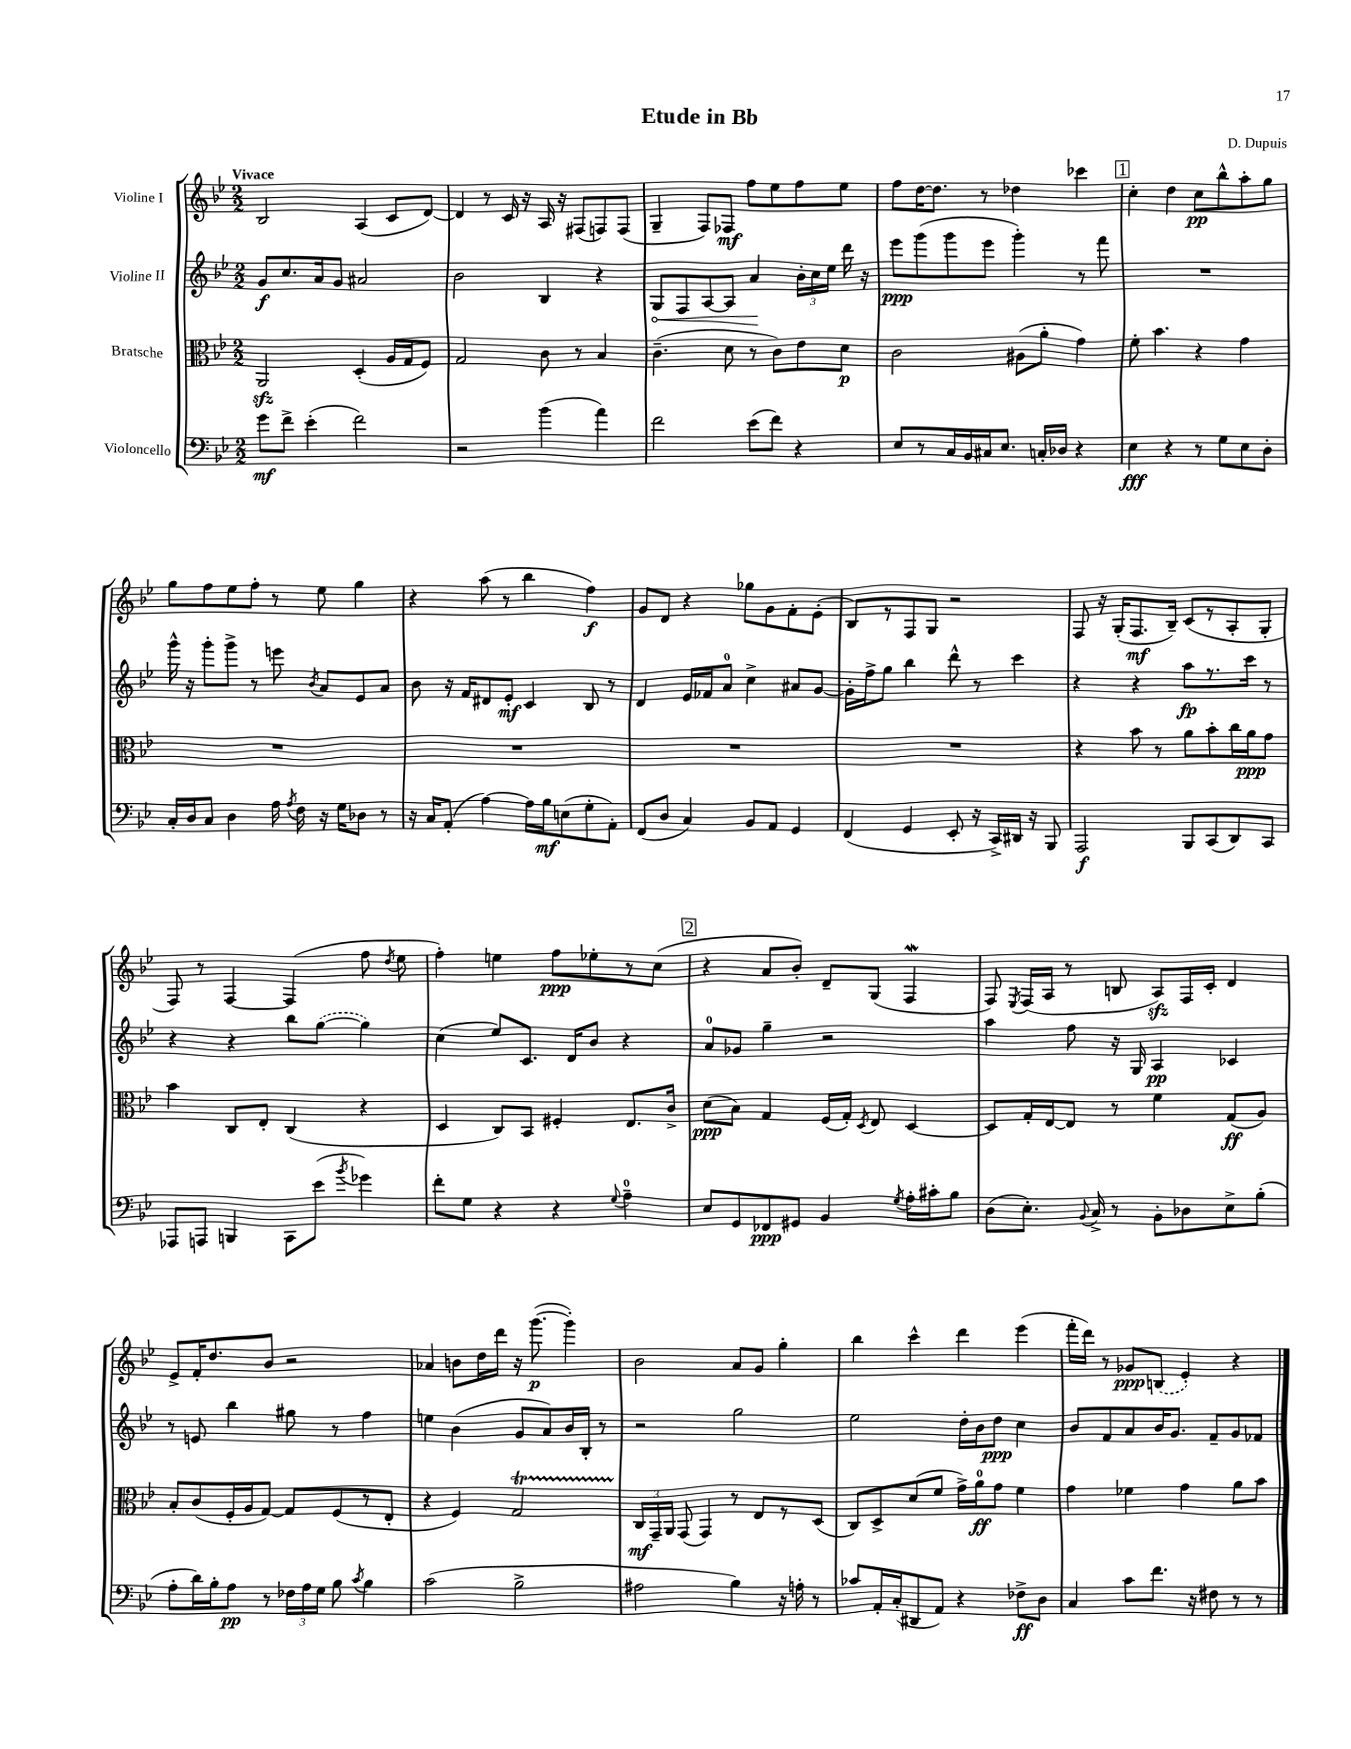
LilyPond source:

\header { title = "Etude in Bb" composer = "D. Dupuis" }
<<
\new StaffGroup <<
\new Staff = "s0" \with { instrumentName = "Violine I" } {
    \clef treble \key bes \major \numericTimeSignature \time 2/2 \tempo "Vivace"
    \autoBeamOff bes2 a4( c'8[ d'8]~) |
    d'4 r8 c'16 r16 a16 r16 fis8[( f8) f8]( |
    g4-- f8[) fes8]\mf f''8[ ees''8 f''8 ees''8] |
    f''8[ d''16~ d''8.] r8 des''4 ces'''4 |
    \mark \markup { \box "1" } c''4-. d''4 c''8[\pp bes''8-^ a''8-. g''8] |
    g''8[ f''8 ees''8 f''8]-. r8 ees''8 g''4 |
    r4 a''8( r8 bes''4 f''4\f) |
    g'8[ d'8] r4 ges''8[ g'8 f'8-. ees'8]-.( |
    bes8[) r8 f8 g8] r2 |
    f8 r16 g16[-.( f8.\mf bes16]--) c'8[( r8 a8-. g8]-. |
    f8) r8 f4~ f4( f''8 \acciaccatura { d''8 } ees''8 |
    f''4-.) e''4 f''8[\ppp ees''8-. r8 c''8]( |
    \mark \markup { \box "2" } r4 a'8[ bes'8]-.) d'8[-- g8]( f4\mordent |
    f8) \acciaccatura { ees8 } f16[( a16] r8 b8 a8[\sfz) f16 c'16]-. d'4 |
    ees'8[-> f'16-. d''8. bes'8] r2 |
    aes'4 b'8[ d''16 d'''16] r16 g'''8.~\p( g'''4-.) |
    bes'2 a'8[ g'8] g''4-. |
    bes''4 c'''4-^ d'''4 ees'''4( |
    f'''16[-. d'''16]) r8 ges'8[\ppp \once \slurDashed b8]( ees'4-.) r4 \bar "|." |
}
\new Staff = "s1" \with { instrumentName = "Violine II" } {
    \clef treble \key bes \major \numericTimeSignature \time 2/2
    \autoBeamOff g'8[\f c''8. a'16 g'8] ais'2 |
    bes'2 bes4 r4 |
    \once \override Hairpin.circled-tip = ##t g8[\< f8 a8~ a8] a'4\! \tuplet 3/2 { bes'16[-. c''16 ees''16] } d'''16 r16 |
    ees'''8[\ppp g'''8( g'''8 ees'''8] g'''4-.) r8 f'''8 |
    \mark \markup { \box "1" } R1 |
    g'''16-^ r16 g'''8[-. g'''8]-> r8 e'''8 \acciaccatura { bes'8 } a'8[ ees'8 a'8] |
    bes'8 r16 f'16[ dis'8 ees'8]-.\mf c'4 bes8 r8 |
    d'4 ees'16[ fes'16 a'8]-0 c''4-> ais'8[ g'8]~ |
    g'16[-. f''16-> g''8] bes''4 d'''8-^ r8 c'''4 |
    r4 r4 a''8[\fp r8. c'''16] r8 |
    r4 r4 bes''8[ \once \slurDashed g''8]~( g''4) |
    c''4( ees''8[) c'8.] d'16[ bes'8] r4 |
    \mark \markup { \box "2" } a'8[-0 ges'8] g''4-- r2 |
    a''4 f''8 r16 g16 a4\pp ces'4 |
    r8 e'8 bes''4 gis''8 r8 f''4 |
    e''4 bes'4( g'8[ a'8) bes'16 bes16]-. r8 |
    r2 g''2 |
    ees''2 d''16[-. bes'16 d''8]\ppp c''4 |
    bes'8[ f'8 a'8 bes'16 g'8.] f'8[-- g'8 fes'8] \bar "|." |
}
\new Staff = "s2" \with { instrumentName = "Bratsche" } {
    \clef alto \key bes \major \numericTimeSignature \time 2/2
    \autoBeamOff a,2\sfz d4-.( a16[ g16 f8]) |
    g2 c'8 r8 bes4 |
    c'4.--( d'8 r8 c'8[) ees'8 d'8]\p |
    c'2 ais8[( a'8]-. g'4) |
    \mark \markup { \box "1" } f'8-. bes'4. r4 g'4 |
    R1 |
    R1 |
    R1 |
    R1 |
    r4 bes'8 r8 a'8[ bes'8-. c''16 a'16\ppp g'8] |
    bes'4 c8[ ees8]-. c4( r4 |
    d4 c8[) bes,8] fis4-. ees8.[ c'16]-> |
    \mark \markup { \box "2" } d'8[\ppp( bes8]) g4 f16[( g16]-.) \acciaccatura { d8 } ees8 d4~ |
    d8[ g16-. ees16~ ees8] r8 f'4 g8[\ff( a8]) |
    bes8[-. c'8( f16-. a16 g8]~) g8[ f8( r8 ees8]-. |
    r4 f4) g2\startTrillSpan |
    \tuplet 3/2 { c16[\stopTrillSpan\mf g,16-- a,16] } g,8( g,4) r8 ees8[ r8 d8]( |
    c8[) d8-> d'8( f'8] g'16[->) a'16-0\ff g'8] f'4 |
    g'4 fes'4 g'4 a'8[ bes'8] \bar "|." |
}
\new Staff = "s3" \with { instrumentName = "Violoncello" } {
    \clef bass \key bes \major \numericTimeSignature \time 2/2
    \autoBeamOff g'8[\mf f'8]-> ees'4-.( f'2) |
    r2 bes'4( a'4) |
    f'2 ees'8[( f'8]) r4 |
    ees8[ r8 c16 bes,16 cis16 ees8.] c16[-. des16] r4 |
    \mark \markup { \box "1" } ees4\fff r4 r8 g8[ ees8 d8]-. |
    c16[-. d16 c8] d4 a16 \acciaccatura { a8 } f16 r16 g16[ des8] r8 |
    r16 c16[ a,8]-.( a4~) a16[ bes16\mf e8( g8-. a,8]-.) |
    f,8[( d8] c4) bes,8[ a,8] g,4 |
    f,4( g,4 ees,8-. r16 c,16[->) dis,16] r16 bes,,8 |
    a,,2\f bes,,8[ c,8( d,8) c,8] |
    aes,,8[ a,,8] b,,4 c,8[ ees'8]( \acciaccatura { bes'8 } ges'4) |
    f'8[-. g8] r4 r4 \appoggiatura { g8 } a4-0-- |
    \mark \markup { \box "2" } ees8[ g,8 fes,8\ppp gis,8] bes,4 \acciaccatura { g8 } a16[-. cis'16-. bes8] |
    d8[( ees8.]-.) \appoggiatura { bes,8 } c16-> r8 bes,8[-. des8 ees8-> bes8]-.( |
    a8[-. d'16) bes16-. a8]\pp r8 \tuplet 3/2 { fes16[ a16 g16] } bes8 \acciaccatura { c'8 } bes4 |
    c'2( bes2-> |
    ais2 bes4) r16 a16-. r8 |
    ces'8[ a,16-. c16-.( dis,8 a,8]) r4 fes8[->\ff d8] |
    c4 c'8[ f'8.] r16 fis8 r8 r8 \bar "|." |
}
>>
>>
\layout { \context { \Score \remove "Bar_number_engraver" } }
